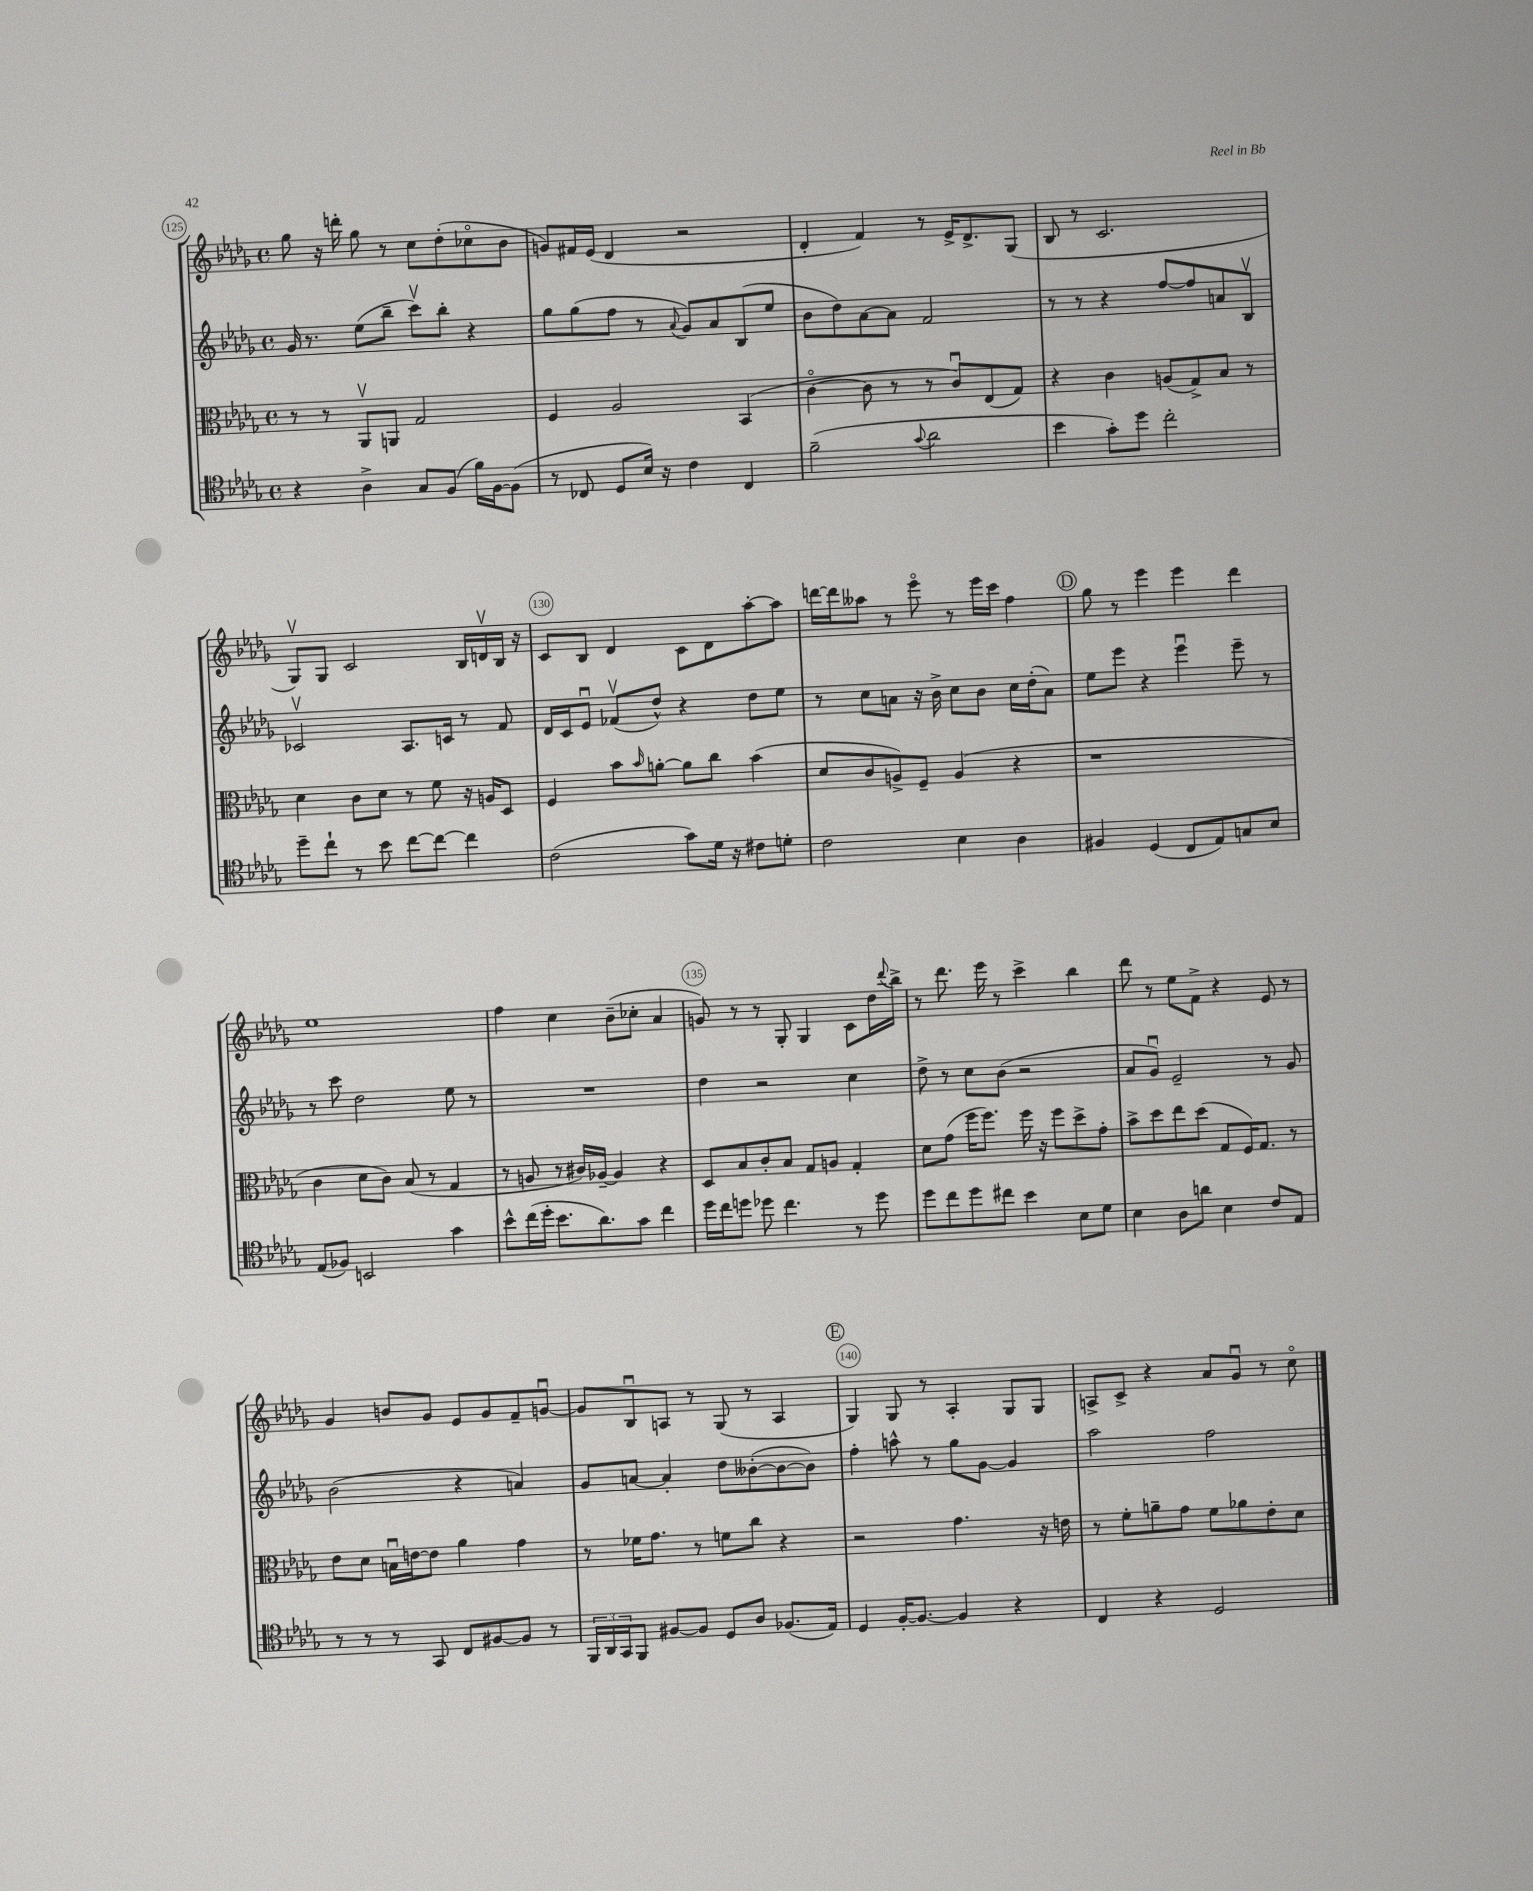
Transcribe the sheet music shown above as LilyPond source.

<<
\new StaffGroup <<
\new Staff = "s0" {
    \clef treble \key des \major \defaultTimeSignature \time 4/4
    ges''8 r16 d'''16-. ges''8 r8 c''8 des''8-.( ces''8\flageolet bes'8 |
    g'8) fis'16 ees'16( des'4 r2 |
    des'4-. f'4) r8 ees'16-> des'8.-> ges8( |
    bes8 r8 c'2. |
    ges8\upbow) ges8 c'2 bes16 d'16\upbow bes16 r16 |
    c'8 bes8 des'4 c'8 des'8 aes''8~-. aes''8 |
    d'''16~ d'''16 aeses''8 r8 ees'''8\flageolet r8 ees'''16 c'''16 f''4 |
    \mark \markup { \circle "D" } ges''8 r8 ees'''4 ees'''4 des'''4 |
    ees''1 |
    f''4 c''4 bes'8--( ces''8-. aes'4 |
    g'8) r8 r8 ges8-. ges4 c'8 des''16 \appoggiatura { des'''8 } bes''16-> |
    r8 des'''8. ees'''16 r8 c'''4-> bes''4 |
    des'''8 r8 ees''8 f'8-> r4 ees'8 r8 |
    ges'4 b'8 ges'8 ees'8 ges'8 f'8-- g'8~\downbow |
    g'8 bes8\downbow a8 r8 ges8( r8 a4 |
    \mark \markup { \circle "E" } ges4) ges8 r8 aes4-. ges8 ges8 |
    a8-> c'8-> r4 aes'8 ges'8\downbow r8 c''8\flageolet \bar "|." |
}
\new Staff = "s1" {
    \clef treble \key des \major \defaultTimeSignature \time 4/4
    ges'16 r8. ees''8( bes''8-- c'''8\upbow) bes''8-. r4 |
    ges''8 ges''8( f''8 r8 \appoggiatura { aes'8 } ges'8) aes'8 bes8( ees''8 |
    bes'8 des''8) aes'8~ aes'8 f'2 |
    r8 r8 r4 f''8~ f''8 a'8 bes8\upbow |
    ces'2\upbow aes8. c'16 r8 f'8 |
    des'16 c'16 ees'8\downbow fes'8\upbow( des''8-^) r4 des''8 ees''8 |
    r8 c''8 a'8 r16 bes'16-> c''8 bes'8 c''16 des''16-.( a'8) |
    \mark \markup { \circle "D" } ees''8 ees'''8 r4 ees'''4\downbow ees'''8-- r8 |
    r8 c'''8 des''2 ees''8 r8 |
    R1 |
    des''4 r2 c''4 |
    des''8-> r8 c''8 bes'8( r2 |
    aes'8 ges'8\downbow) ees'2-- r8 ges'8 |
    bes'2( r4 a'4) |
    ges'8 a'8~ a'4-. des''8 beses'8~-.( beses'8~ beses'8) |
    \mark \markup { \circle "E" } f''4-. a''8-^ r8 ges''8 ges'8~ ges'4 |
    aes''2 f''2 \bar "|." |
}
\new Staff = "s2" {
    \clef alto \key des \major \defaultTimeSignature \time 4/4
    r8 r8 aes,8\upbow a,8 ges2 |
    f4 aes2 bes,4( |
    c'4~\flageolet c'8 r8 r8 c'8\downbow) ees8( ges8) |
    r4 c'4 a8( ges8->) bes8 r8 |
    des'4 c'8 des'8 r8 f'8 r16 a16 des8 |
    f4 bes'8 \grace { bes'16 } a'8~-. a'8 c''8 bes'4( |
    des'8 c'8 a8->) f8-- a4( r4 |
    \mark \markup { \circle "D" } r1 |
    c'4 des'8 c'8) bes8( r8 ges4 |
    r8 a8 r8 cis'16) aes16~-- aes4 r4 |
    des8 bes8 c'8-. bes8 ges8 a8 ges4-. |
    des'8 ges'8( f''16 f''8.) f''16 r16 f''8 des''8-> ges'8-. |
    bes'8-> des''8 ees''8 des''8( ges8 f16) ges8. r8 |
    ees'8 des'8 b16\downbow e'16~ e'8 aes'4 ges'4 |
    r8 fes'16 ges'8. r8 f'8 c''8 r4 |
    \mark \markup { \circle "E" } r2 ges'4. r16 e'16 |
    r8 f'8-. a'8-- ges'8 f'8 aes'8 ees'8-. des'8 \bar "|." |
}
\new Staff = "s3" {
    \clef tenor \key des \major \defaultTimeSignature \time 4/4
    r4 aes4-> ges8 f8( f'16) f16~ f8( |
    r8 ces8 des8 bes16) r16 c'4 ces4 |
    f'2--( \appoggiatura { ges'8 } aes'2 |
    bes'4 ges'8-.) des''8 c''2-. |
    des''8-- c''8-! r8 bes'8 c''8~ c''8~ c''4 |
    c'2( ges'8) des'16 r16 cis'8 d'8-. |
    c'2 bes4 aes4 |
    \mark \markup { \circle "D" } fis4 des4( c8 ees8) g8 bes8 |
    ees8( fes8) b,2 ges'4 |
    bes'8-^ c''16( des''16-. bes'8. aes'8.) ges'8 c''4 |
    des''16 c''16 d''8 des''8 c''4. r8 des''8 |
    des''8 c''8 des''8 cis''8 bes'4 bes8 des'8 |
    bes4 aes8 a'8 bes4 c'8 ees8 |
    r8 r8 r8 ges,8 c8 fis8~ fis8 r8 |
    \tuplet 3/2 { f,16 aes,16 ges,16 } f,8 fis8~ fis8 des8 aes8 fes8.( ees16) |
    \mark \markup { \circle "E" } des4 f16~-. f8.~ f4 r4 |
    c4 r4 des2 \bar "|." |
}
>>
>>
\layout { \context { \Score currentBarNumber = #125 \override BarNumber.break-visibility = ##(#f #t #t) barNumberVisibility = #(every-nth-bar-number-visible 5) \override BarNumber.stencil = #(make-stencil-circler 0.1 0.3 ly:text-interface::print) } }
